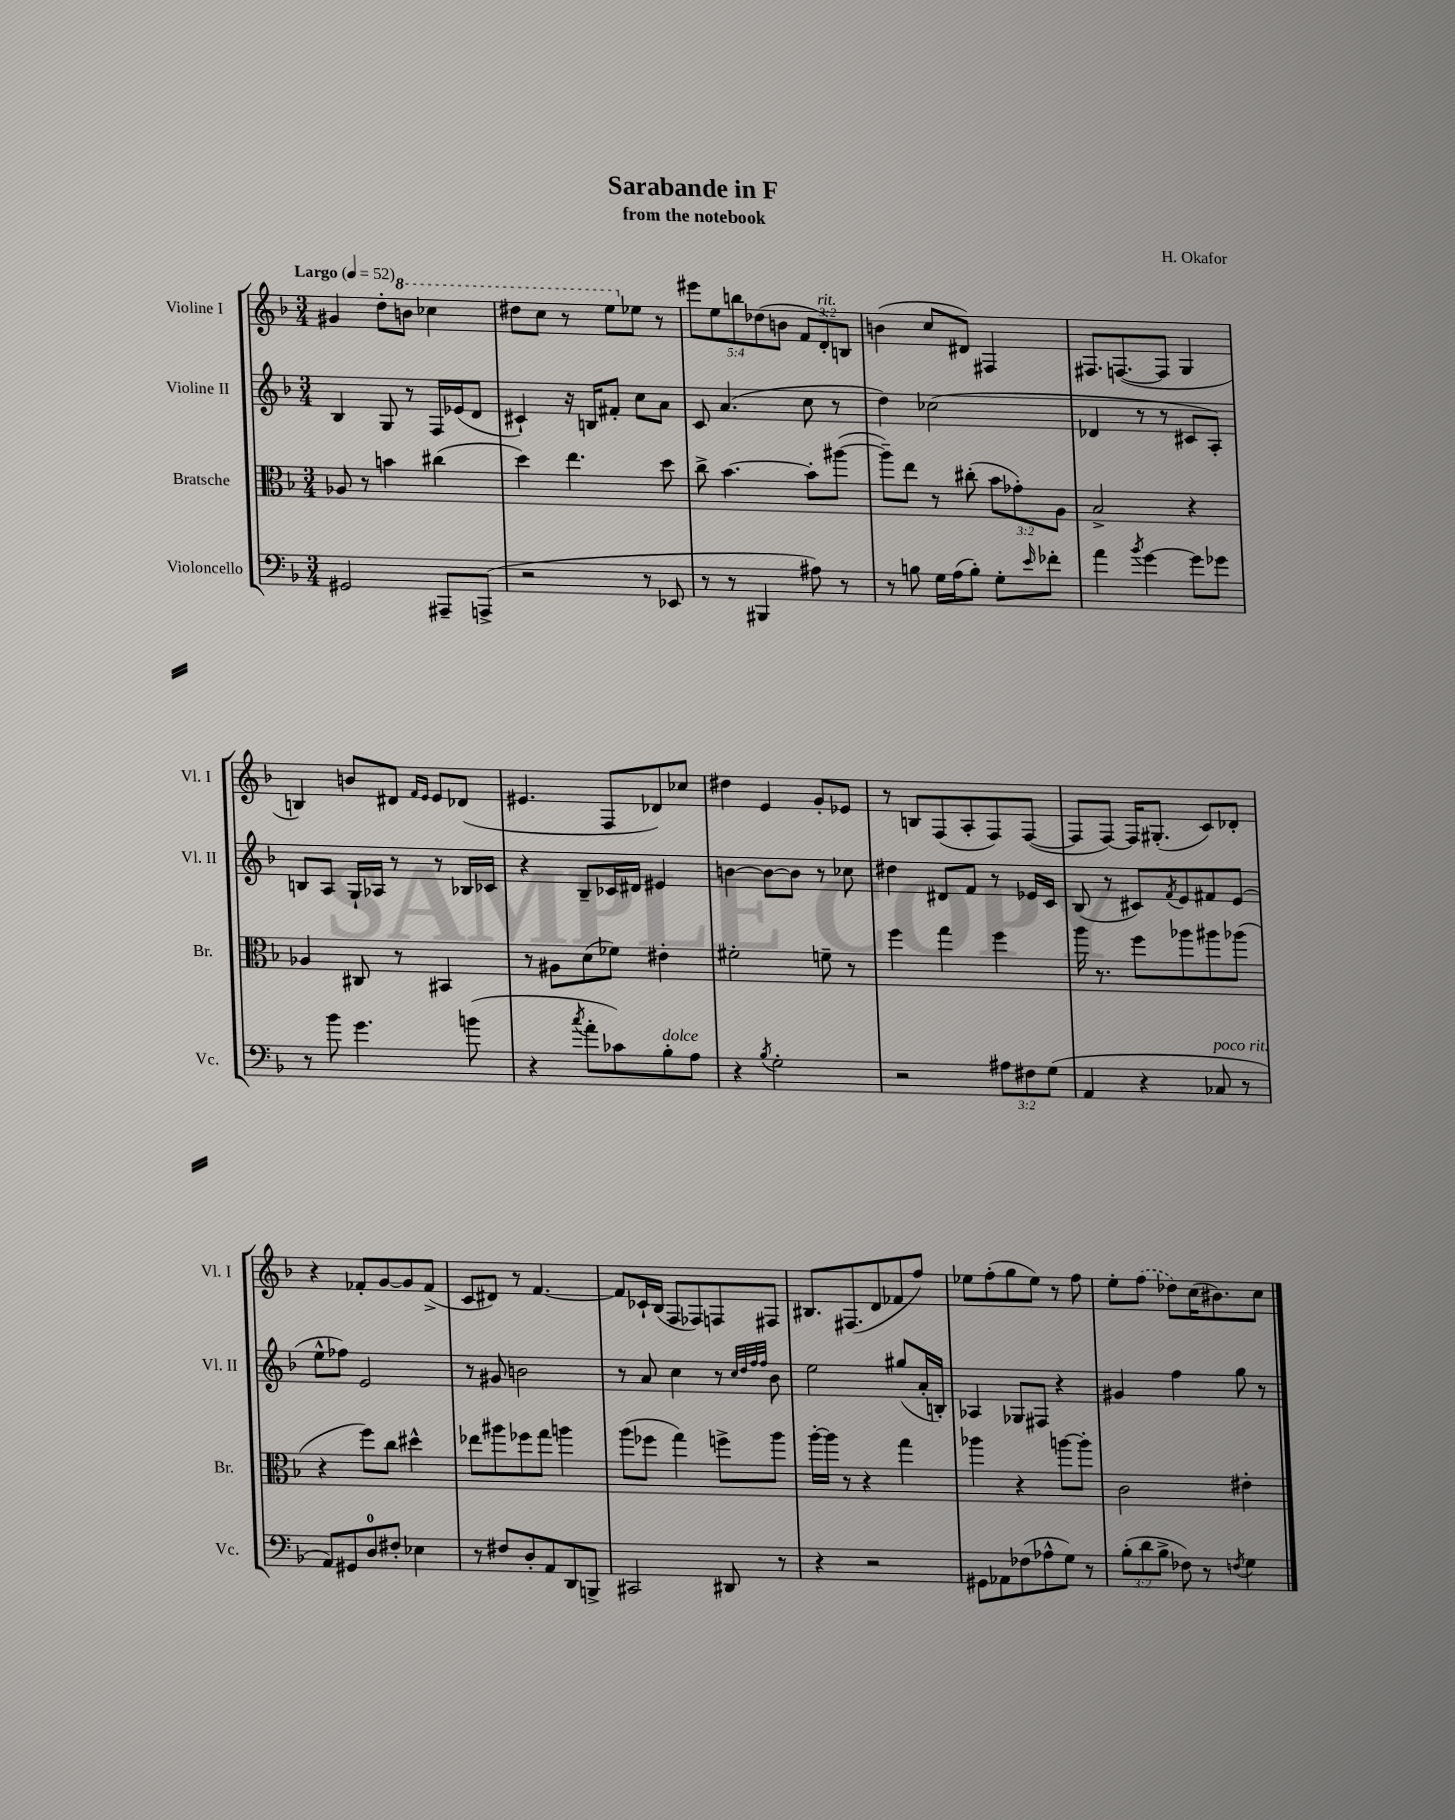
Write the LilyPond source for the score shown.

\header { title = "Sarabande in F" composer = "H. Okafor" subtitle = "from the notebook" }
<<
\new StaffGroup <<
\new Staff = "s0" \with { instrumentName = "Violine I" shortInstrumentName = "Vl. I" } {
    \clef treble \key f \major \numericTimeSignature \time 3/4 \override Staff.TupletNumber.text = #tuplet-number::calc-fraction-text \tempo "Largo" 4 = 52
    gis'4 d''8-. \ottava #1 b''8 ces'''4 |
    dis'''8 c'''8 r8 e'''8 \ottava #0 ees''8 r8 |
    \tuplet 5/4 { eis'''8 e''8 b''8 des''8( b'8 } \tuplet 3/2 { f'8 d'8-.^\markup { \italic "rit." }) b8 } |
    b'4( c''8 dis'8) fis4 |
    fis8. f8.~( f8 g4 |
    b4) b'8 dis'8 \grace { f'16 e'16 } e'8 des'8( |
    eis'4. f8 des'8) ces''8 |
    dis''4 e'4 g'8-. ees'8 |
    r8 b8 f8( a8-. f8) f8~( |
    f8 f8~) f16 gis8.-.( c'8) des'8-. |
    r4 fes'8-. g'8~ g'8 fes'8->( |
    c'8 dis'8) r8 f'4.~ |
    f'8 ces'16-! bes16( f8 fes8) f8 fis8 |
    bis8. fis8.( d'8 fes'8 f''8) |
    ees''8 f''8-.( g''8 ees''8) r8 f''8 |
    e''8-. \once \slurDashed f''8( des''8) c''16( bis'8.) c''8 \bar "|." |
}
\new Staff = "s1" \with { instrumentName = "Violine II" shortInstrumentName = "Vl. II" } {
    \clef treble \key f \major \numericTimeSignature \time 3/4
    bes4 g8 r8 f16 ees'16( d'8 |
    cis'4-!) r16 b16 fis'8-. c''8 a'8 |
    c'8 a'4.( c''8 r8 |
    d''4) ces''2( |
    des'4 r8 r8 cis'8 a8-.) |
    b8 a8 g16-! aes16 r8 r8 bes16 ces'16 |
    r4 bes8-- ces'16 dis'16 eis'4 |
    b'4~ b'8~ b'8 r8 ces''8 |
    dis''4 dis'8 f'8 r8 ees'16 c'16 |
    bes8( r8 cis'8) \acciaccatura { f'8 } e'8 fis'8 e'8( |
    e''8-^ fes''8) e'2 |
    r8 gis'8 b'2 |
    r8 a'8 c''4 r8 \grace { c''32 d''32 f''32 f''32 } bes'8 |
    e''2 gis''8( a'16-. b16-.) |
    aes4 ges8 fis8 r4 |
    gis'4 f''4 g''8 r8 \bar "|." |
}
\new Staff = "s2" \with { instrumentName = "Bratsche" shortInstrumentName = "Br." } {
    \clef alto \key f \major \numericTimeSignature \time 3/4 \override Staff.TupletNumber.text = #tuplet-number::calc-fraction-text
    aes8 r8 b'4 cis''4( |
    d''4) e''4. d''8 |
    c''8-> bes'4.~ bes'8-. ais''8~( |
    ais''8--) e''8 r8 cis''8-.( \tuplet 3/2 { bes'8 ges'8-.) a8 } |
    bes2-> r4 |
    aes4 cis8 r8 bis,4 |
    r8 ais8 d'8( fes'8) eis'4-. |
    fis'2-. f'8-- r8 |
    f''4 g''4 f''4 |
    a''16 r8. f''8 aes''8 ais''8 aes''8( |
    r4 f''8) c''8 dis''4-^ |
    ees''8 ais''8 fes''8 g''8 a''4 |
    a''8( fes''8 g''4) f''8-> a''8 |
    a''16~-. a''16 r8 r4 g''4 |
    aes''4 r4 a''8~ a''8-. |
    c'2 eis'4-. \bar "|." |
}
\new Staff = "s3" \with { instrumentName = "Violoncello" shortInstrumentName = "Vc." } {
    \clef bass \key f \major \numericTimeSignature \time 3/4 \override Staff.TupletNumber.text = #tuplet-number::calc-fraction-text
    gis,2 ais,,8-- a,,8->( |
    r2 r8 ees,8 |
    r8 r8 bis,,4 ais8) r8 |
    r8 b8 g16 a16( b8-.) g8-. \grace { e'16 } fes'8-. |
    a'4 \acciaccatura { bes'8 } g'4~ g'8 ges'8 |
    r8 bes'8 g'4. b'8( |
    r4 \acciaccatura { c''8 } a'8-. ces'8) bes8-.^\markup { \italic "dolce" } a8 |
    r4 \acciaccatura { bes8 } g2-. |
    r2 \tuplet 3/2 { ais8 fis8 g8( } |
    a,4 r4 ces8^\markup { \italic "poco rit." } r8 |
    a,8) gis,8 d8-0 fis8-. ees4 |
    r8 fis8 d8-. a,8 d,8 b,,8-> |
    cis,2 dis,8 r8 |
    r4 r2 |
    gis,8 aes,8 fes8( aes8-^ g8) r8 |
    \tuplet 3/2 { bes8-.( d'8 bes8-> } fes8) r8 \acciaccatura { f8 } g4 \bar "|." |
}
>>
>>
\layout { \context { \Score \remove "Bar_number_engraver" } }
